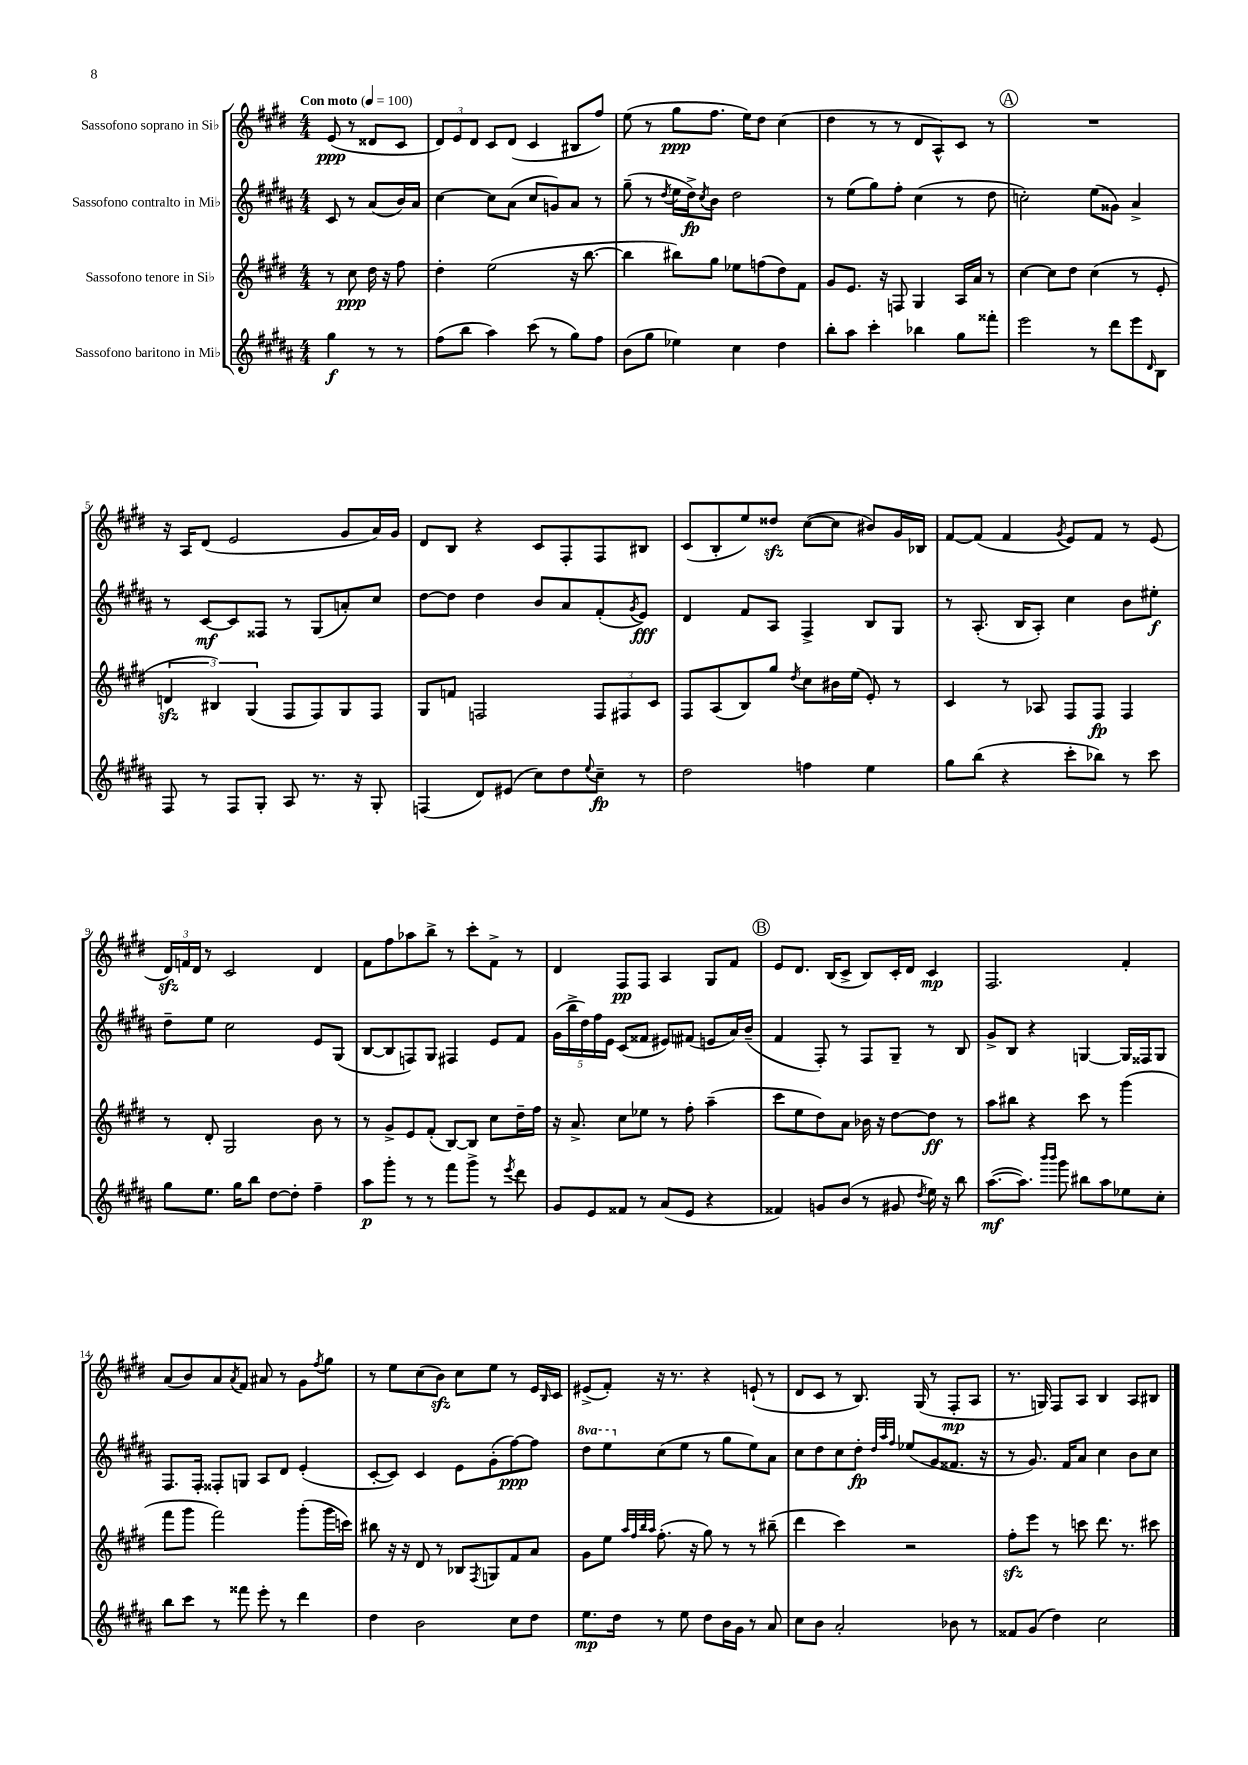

**kern	**kern	**kern	**kern
*staff4	*staff3	*staff2	*staff1
*clefG2	*clefG2	*clefG2	*clefG2
*k[f#c#g#d#a#]	*k[f#c#g#d#]	*k[f#c#g#d#a#]	*k[f#c#g#d#]
*M4/4	*M4/4	*M4/4	*M4/4
*MM100	*MM100	*MM100	*MM100
4gg#	8r	8c#	(8e
.	8cc#	8r	8r
8r	16dd#	(8a#	8d##
.	16r	.	.
8r	8ff#	16b)	8c#
.	.	16a#	.
=	=	=	=
(8ff#	4dd#'	[4cc#	12d#)
.	.	.	12e
8bb	.	.	.
.	.	.	12d#
4aa#)	(2ee	8cc#]	8c#
.	.	(8a#	(8d#
(8ccc#	.	8cc#	4c#
8r	.	8g)	.
8gg#)	16r	8a#	8B#
.	[8.bb	.	.
8ff#	.	8r	8ff#)
=	=	=	=
(8b	4bb]	(8gg#~	(8ee
8gg#	.	8r	8r
.	.	8qdd#	.
4ee-)	8bb#)	16ee	8gg#
.	.	16dd#^)	.
.	.	8qcc#	.
.	8gg#	8b	8.ff#
4cc#	8ee-	2dd#	.
.	.	.	16ee)
.	(8ff	.	8dd#
4dd#	8dd#)	.	(4cc#
.	8f#	.	.
=	=	=	=
8bb'	8g#	8r	4dd#
8aa#	8.e	(8ee	.
4ccc#'	.	8gg#)	8r
.	16r	.	.
.	8F	8ff#'	8r
4bb-	4G#	(4cc#	8d#
.	.	.	8A^^)
8gg#	16A	8r	8c#
.	16a	.	.
8fff##'	8r	8dd#	8r
=	=	=	=
2eee	[4cc#	2cc')	1r
.	8cc#]	.	.
.	8dd#	.	.
8r	(4cc#	(8ee	.
8ddd#	.	8g##)	.
8eee	8r	4a#^	.
16qqd#	.	.	.
8B	8e'	.	.
=	=	=	=
8F#	6d	8r	16r
.	.	.	16A
8r	.	[8c#	(8d#
.	6B#)	.	.
8F#	.	8c#]	2e
.	(6G#	.	.
8G#'	.	8F##	.
8A#	8F#	8r	.
8.r	8F#)	(8G#	.
.	8G#	8a')	8g#
16r	.	.	.
8G#'	8F#	8cc#	16a)
.	.	.	16g#
=	=	=	=
(4F	8G#	[8dd#	8d#
.	8f	8dd#]	8B
8d#)	2F	4dd#	4r
(8e#	.	.	.
8cc#)	.	8b	8c#
8dd#	.	8a#	8F#'
8qqee	.	.	.
8cc#~	12F	(8f#'	8F#
.	12F#	.	.
.	.	8qg#	.
8r	.	8e)	8B#
.	12c#	.	.
=	=	=	=
2dd#	8F#	4d#	(8c#
.	(8A	.	8B'
.	8B)	8f#	8ee)
.	8gg#	8A#	8dd##
.	8qdd#	.	.
4ff	8cc#	4F#^	([8cc#
.	16b#	.	8cc#]
.	(16ee	.	.
4ee	8e')	8B	8b#)
.	8r	8G#	16g#
.	.	.	16B-
=	=	=	=
8gg#	4c#	8r	[8f#
(8bb	.	(8.A#'	(8f#]
4r	8r	.	4f#
.	.	16B	.
.	8A-	8A#')	.
.	.	.	8qg#
8ccc#'	8F#	4cc#	8e)
8bb-)	8F#	.	8f#
8r	4F#	8b	8r
8ccc#	.	8ee#'	(8e
=	=	=	=
8gg#	8r	8dd#~	24d#)
.	.	.	24f
.	.	.	24d#
8.ee	8d#'	8ee	8r
.	2G#	2cc#	2c#
16gg#	.	.	.
8bb	.	.	.
[8dd#	.	.	.
8dd#']	.	.	.
4ff#~	8b	8e	4d#
.	8r	(8G#	.
=	=	=	=
8aa#	8r	[8B	8f#
8ggg#'	8g#^	8B]	8ff#
8r	8e	8F)	8aa-
8r	(8f#'	8G#	8bb^
8fff#	[8B)	4F#	8r
8ggg#^	8B]	.	8ccc#'
8r	8cc#	8e	8f#^
8qeee	.	.	.
8ddd#	16dd#~	8f#	8r
.	16ff#	.	.
=	=	=	=
8g#	16r	(20g#	4d#
.	.	20bb^	.
.	8.a^	.	.
.	.	20dd#)	.
8e	.	.	.
.	.	20ff#	.
.	.	20e	.
8f##	8cc#	(8c#	8F#
8r	8ee-	8f##	8F#
(8a#	8r	8e#)	4A
8e	8ff#'	(8f#	.
4r	(4aa~	8e	8G#
.	.	16a#)	8f#
.	.	(16b~	.
=	=	=	=
4f##)	8ccc#	4f#	8e
.	8ee	.	8.d#
8g	8dd#)	8F#')	.
.	.	.	(16B
(8b	8a	8r	8c#^
8r	16b-	8F#	8B)
.	16r	.	.
8g#	[8dd#	8G#~	16c#'
.	.	.	16d#
8qdd#	.	.	.
16ee)	8dd#]	8r	4c#
16r	.	.	.
8bb	8r	8B	.
=	=	=	=
([8.aa#	8aa	8g#^	2.F#
.	8bb#	8B	.
8.aa#])	.	.	.
.	4r	4r	.
16qqbbb	.	.	.
16qqbbb	.	.	.
8ggg#	.	.	.
8bb#	8ccc#	[4G	.
8aa#	8r	.	.
8ee-	(4ggg#	16G]	4f#'
.	.	16F##	.
8cc#'	.	8G	.
=	=	=	=
8bb	8fff#	8.F#	(8a
8ccc#	8ggg#	.	8b)
.	.	16F#'	.
8r	2fff#)	8F##'	8a
.	.	.	8qa
8fff##	.	8G	8f#
8eee'	.	8A#	8a#
8r	.	8d#	8r
4ddd#	(8ggg#'	(4e'	8g#
.	.	.	8qff#
.	16ggg#	.	8gg#
.	16ccc)	.	.
=	=	=	=
4dd#	8bb#	[8c#'	8r
.	16r	8c#])	8ee
.	16r	.	.
2b	8d#	4c#	(8cc#
.	8r	.	8b)
.	8B-	8e	8cc#
.	8qF#	.	.
.	8G	(8g#'	8ee
8cc#	8f#	[8ff#)	8r
8dd#	8a	8ff#]	16e
.	.	.	16qqB
.	.	.	16c#
=	=	=	=
8.ee	8g#	8ddd#	(8e#^
.	8ee	8eee	8f#')
16dd#	.	.	.
.	32qqaa	.	.
.	32qqff#	.	.
.	32qqbb	.	.
.	32qqaa	.	.
8r	(8.ff#'	(8cc#	16r
.	.	.	8.r
8ee	.	8ee	.
.	16r	.	.
8dd#	8gg#)	8r	4r
16b	8r	8gg#	.
16g#	.	.	.
8r	8r	8ee)	(8e`
8a#	(8bb#~	8a#	8r
=	=	=	=
8cc#	4ddd#	8cc#	8d#
8b	.	8dd#	8c#
2a#'	4ccc#)	8cc#	8r
.	.	8dd#'	8.B)
.	.	32qqdd#	.
.	.	32qqaa#	.
.	.	32qqff#	.
.	2r	(8ee-	.
.	.	.	(16G#
.	.	8g#	8r
8b-	.	8.f##	8F#'
8r	.	.	8A
.	.	16r	.
=	=	=	=
8f##	8ff#'	8r	8.r
(8g#	8eee	8.g#)	.
.	.	.	16G)
4dd#)	8r	.	8F#
.	.	16f#	.
.	8ccc	8a#	8A
2cc#	8.ddd#	4cc#	4B
.	8.r	.	.
.	.	8b	8A
.	8ccc#	8cc#	8B#
==	==	==	==
*-	*-	*-	*-
